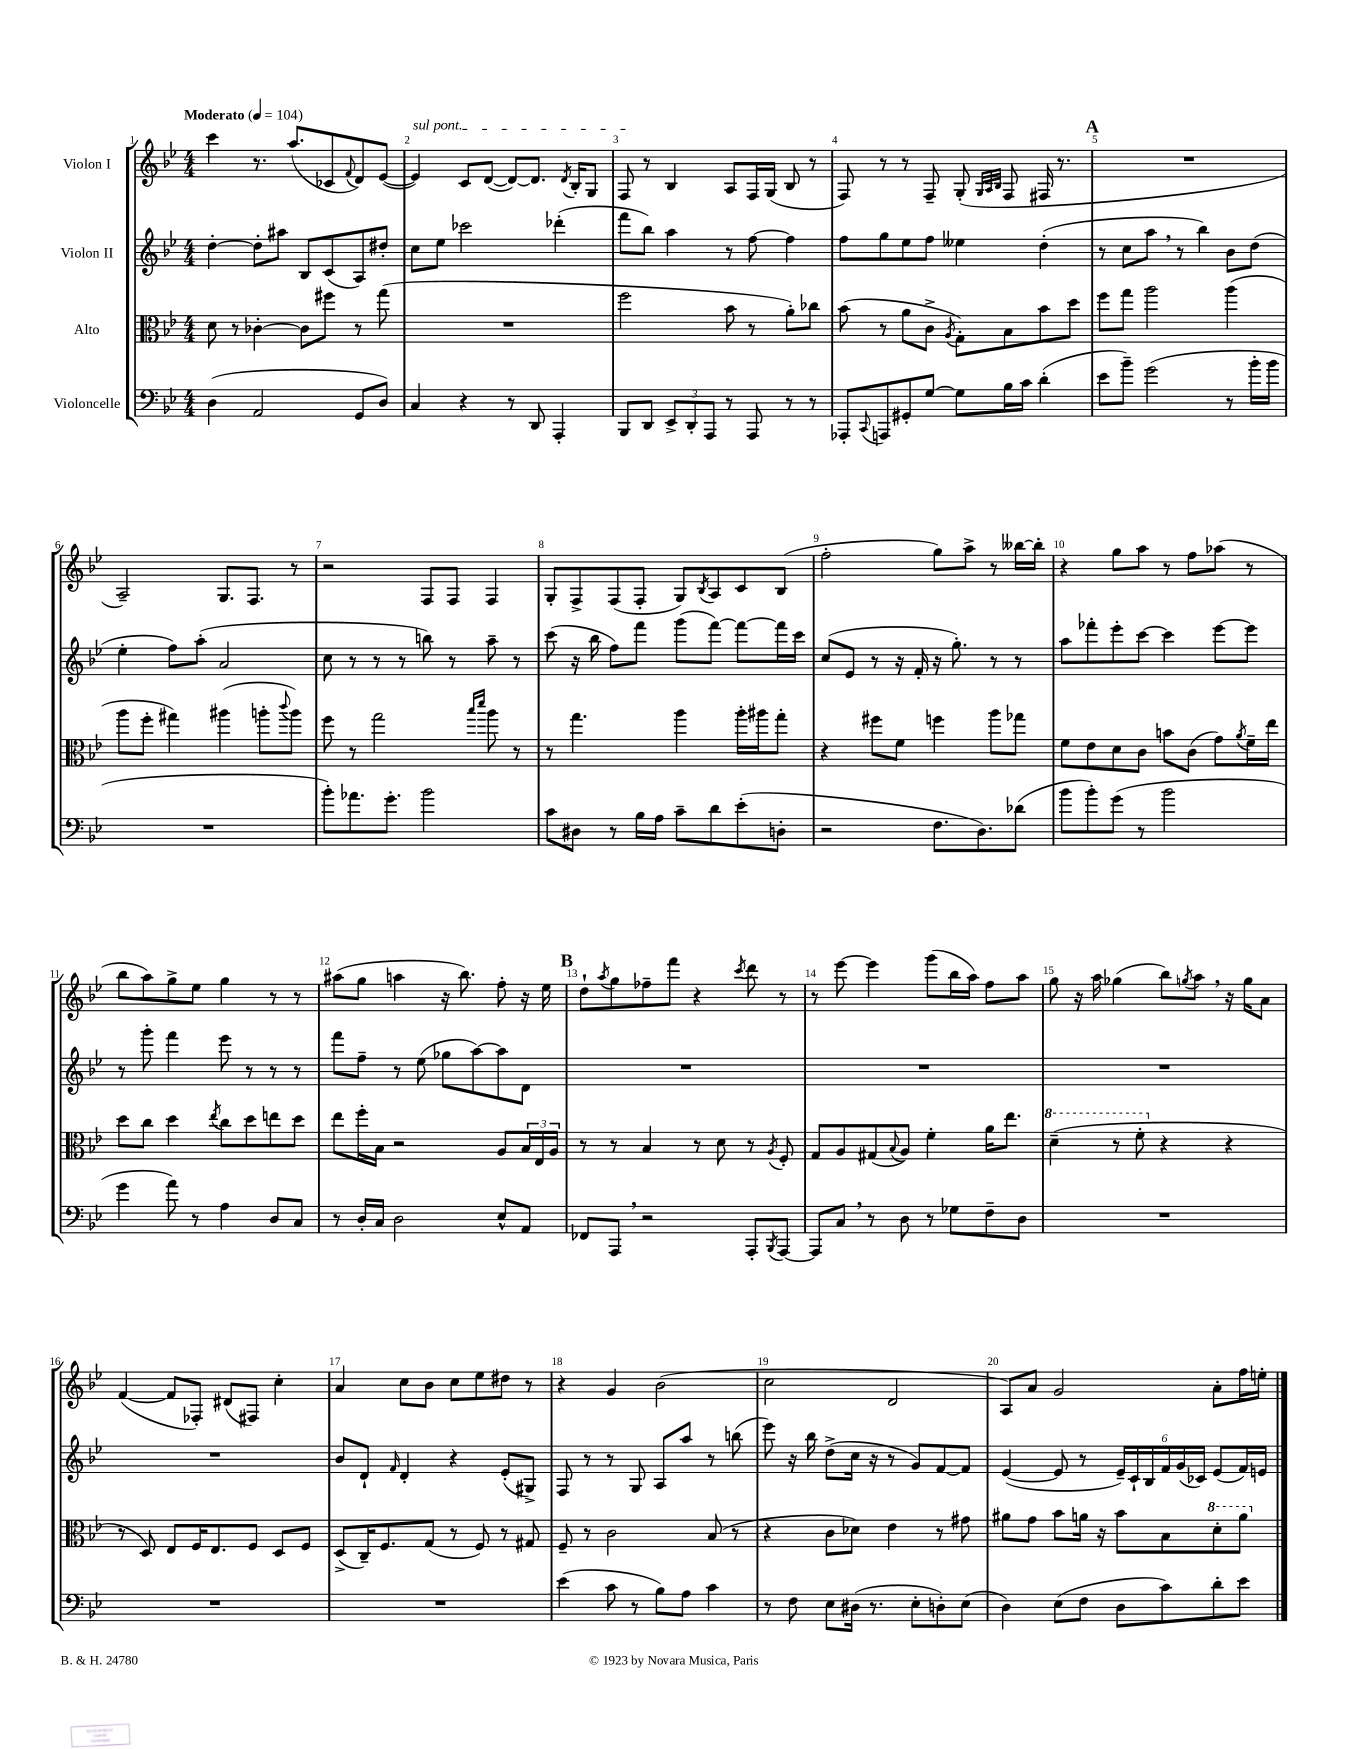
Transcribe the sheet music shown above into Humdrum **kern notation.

**kern	**kern	**kern	**kern
*staff4	*staff3	*staff2	*staff1
*clefF4	*clefC3	*clefG2	*clefG2
*k[b-e-]	*k[b-e-]	*k[b-e-]	*k[b-e-]
*M4/4	*M4/4	*M4/4	*M4/4
*MM104	*MM104	*MM104	*MM104
(4D\	8d\	[4dd'\	4ccc\
.	8r	.	.
2AA/	[4c-'\	8dd'\]L	8.r
.	.	8aa#\J	.
.	.	.	(8.aa/L
.	8c-\]L	8B-/L	.
.	8ff#\J	(8c/	8c-/
.	.	.	8qqf/
8GG/L	8r	8A/)	8d/)
8D/J)	(8gg\	8dd#'/J	([8e-/J
=	=	=	=
4C/	1r	8cc\L	4e-/])
.	.	8ee-\J	.
4r	.	2ccc-\	8c/L
.	.	.	([8d/J
8r	.	.	8d/_L)
8DD/	.	.	8.d/]J
4AAA'/	.	(4ddd-'\	.
.	.	.	8qd/
.	.	.	16B-'/LK
.	.	.	8G/J
=	=	=	=
8BBB-/L	2ff\	8fff\L	8F/
8DD/J	.	8bb-\J)	8r
12EE-^/L	.	4aa\	4B-/
12DD'/	.	.	.
12AAA/J	.	.	.
8r	8b-\	8r	8A/L
8AAA/	8r	[8ff\	16F/L
.	.	.	(16G/JJ
8r	8a'\L)	4ff\]	8B-/
8r	8cc-\J	.	8r
=	=	=	=
8AAA-'/L	(8b-\	8ff\L	8F/)
8qqCC/	.	.	.
8AAA/	8r	8gg\	8r
8GG#'/	8a\L	8ee-\	8r
[8G/J	8c^\J	8ff\J	8F~/
.	8qA/	.	.
8G\]L	8G'\L)	4ee--\	(8G'/
.	.	.	32qqG/LLL
.	.	.	32qqA/
.	.	.	32qqB-/JJJ
16B-\L	8B-\	.	8F/
16c\JJ	.	.	.
(4d'\	8b-\	(4dd'\	16F#/
.	.	.	8.r
.	8dd\J	.	.
=	=	=	=
8e-\L	8ff\L	8r	1r
8b-~\J)	8gg\J	8cc\L	.
(2g\	2aa\	8aa\J	.
.	.	8r	.
.	.	4bb-\)	.
8r	(4aa\	8b-\L	.
16b-'\LL	.	(8dd\J	.
16b-\JJ	.	.	.
=	=	=	=
1r	8aa\L	4ee-'\	2A~/)
.	8ff'\J	.	.
.	4gg#\)	8ff\L)	.
.	.	(8aa'\J	.
.	(4aa#\	2a/	8.G/L
.	.	.	8.F/J
.	8aa'\L	.	.
.	8qqccc/	.	.
.	8aa\J)	.	8r
=	=	=	=
8b-'\L)	8ff\	8cc\	2r
8.a-\	8r	8r	.
.	2gg\	8r	.
8.g'\J	.	.	.
.	.	8r	.
2b-\	.	8bb\)	8F/L
.	.	8r	8F/J
.	16qqbb-/LL	.	.
.	16qqddd/JJ	.	.
.	8aa\	8aa~\	4F/
.	8r	8r	.
=	=	=	=
8c\L	8r	(8ccc\	8G'/L
8D#\J	4.gg\	16r	8F^/
.	.	16bb-\	.
8r	.	8ff\L)	(8F/
16B-\LL	.	8fff\J	8F'/J
16A\JJ	.	.	.
8c~\L	4aa\	(8ggg\L	8G/L)
.	.	.	8qB-/
8d\	.	[8fff\J)	8A/
(8e-'\	16aa'\LL	8fff\_L	8c/
.	16aa#\J	.	.
8D'\J	8gg'\J	16fff\]L	(8B-/J
.	.	16ccc\JJ	.
=	=	=	=
2r	4r	(8cc/L	2ff'\
.	.	8e-/J	.
.	8ff#\L	8r	.
.	8f\J	16r	.
.	.	16f'/	.
8.F\L	4ff\	16r	8gg\L)
.	.	8.gg'\)	.
.	.	.	8aa^\J
8.D\)	.	.	.
.	8aa\L	8r	8r
(8d-\J	8gg-\J	8r	[16bb--\LL
.	.	.	16bb--'\]JJ
=	=	=	=
8b-\L	8f\L	8aa\L	4r
8b-'\)	8e-\	8fff-'\	.
(8g\J	8d\	8eee-'\	8gg\L
8r	8c\J	[8ccc\J	8aa\J
2b-\	8b\L	4ccc\]	8r
.	(8c\J	.	8ff\L
.	8g\L)	[8eee-\L	(8aa-\J
.	8qa/	.	.
.	16f~\L	8eee-\]J	8r
.	16ee-\JJ	.	.
=	=	=	=
4g\	8dd\L	8r	8bb-\L
.	8cc\J	8ggg'\	8aa\)
8a\)	4dd\	4fff\	8gg^\
8r	.	.	8ee-\J
.	8qee-/	.	.
4A\	8cc\L	8eee-\	4gg\
.	8dd\	8r	.
8D/L	8ee\	8r	8r
8C/J	8dd\J	8r	8r
=	=	=	=
8r	8ee-\L	8fff\L	(8aa#\L
16D'/LL	16ff'\L	8ff~\J	8gg\J
16C/JJ	16B-\JJ	.	.
2D\	2r	8r	4aa\
.	.	(8ee-\	.
.	.	8gg-\L	16r
.	.	.	8.bb-\)
.	.	[8aa\)	.
8E-^^/L	8A/L	8aa\]	8ff'\
8AA/J	24B-/L	8d\J	16r
.	24E-/	.	.
.	.	.	16ee-\
.	24A/JJ	.	.
=	=	=	=
8FF-/L	8r	1r	8dd`\L
.	.	.	8qaa/
8AAA/J	8r	.	8gg\
2r	4B-/	.	8ff-~\
.	.	.	8fff\J
.	8r	.	4r
.	8d\	.	.
.	.	.	8qccc/
8AAA'/L	8r	.	8ddd\
8qBBB-/	8qA/	.	.
[8AAA/J	8F'/	.	8r
=	=	=	=
8AAA/]L	8G/L	1r	8r
8C/J	8A/	.	[8eee-\
8r	(8G#/	.	4eee-\]
.	8qqB-/	.	.
8D\	8A/J)	.	.
8r	4f'\	.	(8ggg\L
8G-\L	.	.	16bb-\L
.	.	.	16aa\JJ)
8F~\	16a\LK	.	8ff\L
.	8.ee-\J	.	.
8D\J	.	.	8aa\J
=	=	=	=
1r	(4dd~\	1r	8gg\
.	.	.	16r
.	.	.	16aa\
.	8r	.	(4gg-\
.	8ff'\	.	.
.	4r	.	8bb-\L)
.	.	.	8qgg/
.	.	.	8aa\J
.	4r	.	16r
.	.	.	16gg\LK
.	.	.	8a\J
=	=	=	=
1r	8r	1r	([4f/
.	8D/)	.	.
.	8E-/L	.	8f/]L
.	16F/K	.	8F-'/J)
.	8.E-/	.	.
.	.	.	(8d#/L
.	8F/J	.	8F#/J)
.	8D/L	.	4cc'\
.	8F/J	.	.
=	=	=	=
1r	(8D^/L	8b-/L	4a/
.	16C~/K)	8d`/J	.
.	8.F/	.	.
.	.	16qqf/	.
.	.	4d'/	8cc\L
.	(8G/J	.	8b-\J
.	8r	4r	8cc\L
.	8F/)	.	8ee-\
.	8r	(8e-'/L	8dd#\J
.	8G#/	8G#^/J)	8r
=	=	=	=
(4e-\	8F~/	8F/	4r
.	8r	8r	.
8c\	2c\	8r	4g/
8r	.	8G/	.
8B-\L)	.	8A/L	(2b-\
8A\J	.	8aa/J	.
4c\	(8B-/	8r	.
.	8r	(8bb\	.
=	=	=	=
8r	4r	8eee-\)	2cc\
8F\	.	16r	.
.	.	16bb-\	.
8E-\L	8c\L	(8dd^\L	.
(16D#\Jk	8d-\J)	16cc\Jk	.
8.r	.	16r	.
.	4e-\	8r	2d/
8E-'\L	.	8g/L)	.
8D'\)	8r	[8f/	.
(8E-\J	8g#\	8f/]J	.
=	=	=	=
4D\)	8a#\L	([4e-/	8A/L)
.	8g\J	.	8a/J
(8E-\L	8b-\L	8e-/]	2g/
8F\J	16a\Jk	8r	.
.	16r	.	.
8D\L	8b-\L	24e-~/LL)	.
.	.	24c`/	.
.	.	24B-/	.
8c\)	8B-\	24f/	.
.	.	(24g/	.
.	.	24c-/JJ)	.
8d'\	8dd'\	(8e-/L	8a'\L
8e-\J	8aa\J	16f/L)	16ff\L
.	.	16e/JJ	16ee'\JJ
==	==	==	==
*-	*-	*-	*-
